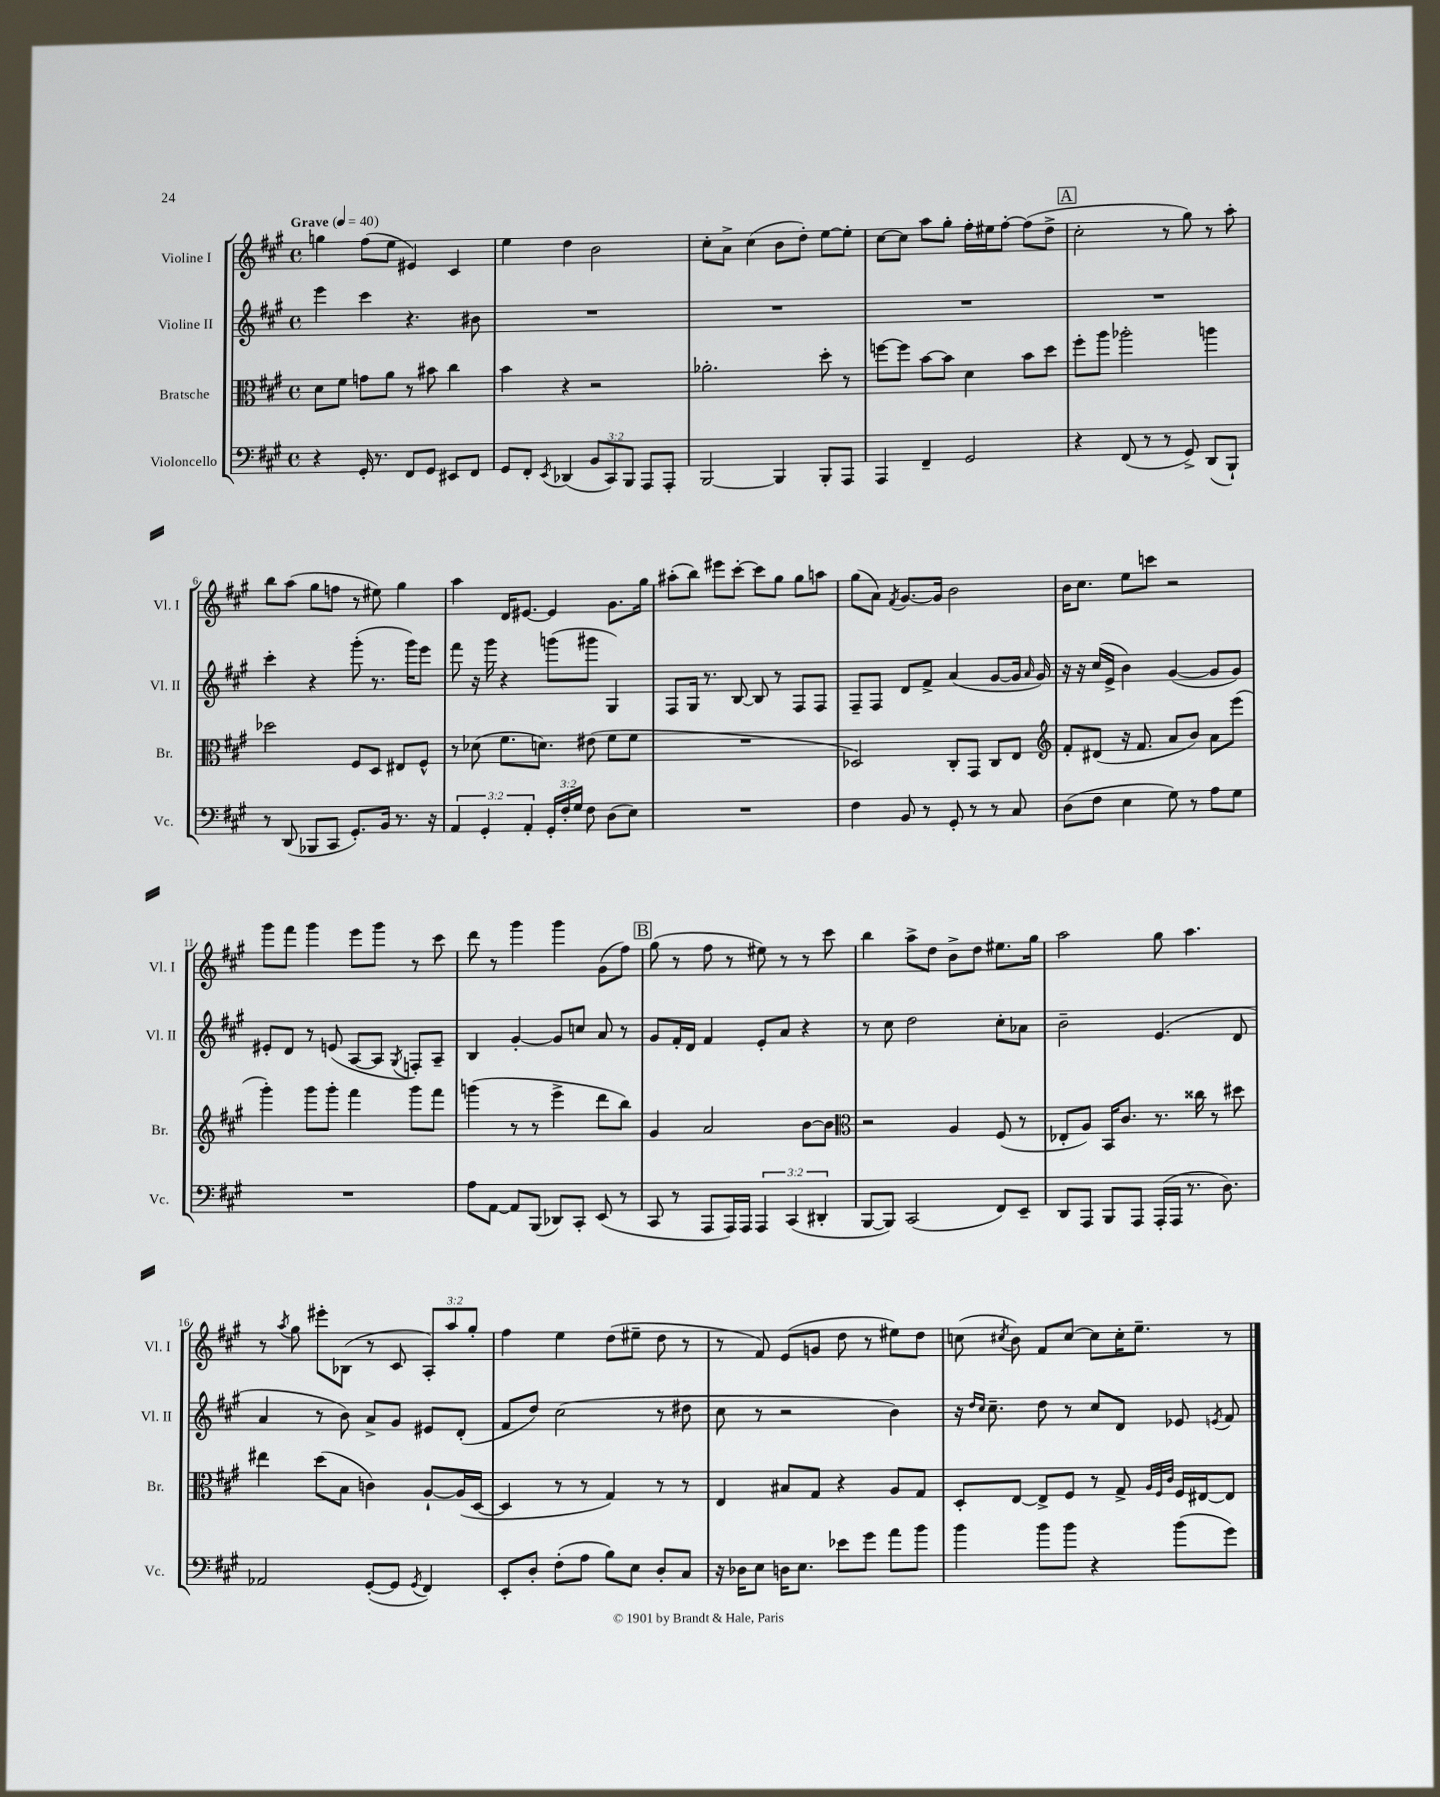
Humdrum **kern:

**kern	**kern	**kern	**kern
*part4	*part3	*part2	*part1
*staff4	*staff3	*staff2	*staff1
*I"Violoncello	*I"Bratsche	*I"Violine II	*I"Violine I
*I'Vc.	*I'Br.	*I'Vl. II	*I'Vl. I
*clefF4	*clefC3	*clefG2	*clefG2
*k[f#c#g#]	*k[f#c#g#]	*k[f#c#g#]	*k[f#c#g#]
*M4/4	*M4/4	*M4/4	*M4/4
*met(c)	*met(c)	*met(c)	*met(c)
*MM40	*MM40	*MM40	*MM40
=1	=1	=1	=1
!	!	!	!LO:TX:a:B:t=Grave
4r	8d\L	4eee\	4ggn\
.	8f#\J	.	.
16GG#'/	8gn\L	4ccc#\	(8ff#\L
8.r	.	.	.
.	8a\J	.	8ee\J
8FF#/L	8r	4.r	4e#X/)
8GG#/J	8b#X\	.	.
8EE#X/L	4cc#\	.	4c#/
8FF#/J	.	8b#X\	.
=2	=2	=2	=2
8GG#/L	4b\	1r	4ee\
8FF#'/J	.	.	.
8qEE/	.	.	.
(4DD-X/	4r	.	4dd\
12BB/L	2r	.	2b\
12CC#/)	.	.	.
12BBB/J	.	.	.
8AAA/L	.	.	.
8AAA'/J	.	.	.
=3	=3	=3	=3
[2BBB/	2.a-X'\	1r	8cc#'\L
.	.	.	8a^\J
.	.	.	(4cc#\
4BBB/]	.	.	8b\L
.	.	.	8dd'\J)
8BBB'/L	8dd'\	.	[8ee\L
8AAA/J	8r	.	8ee'\J]
=4	=4	=4	=4
4AAA/	[8ffn\L	1r	[8cc#\L
.	8ff\J]	.	8cc#\J]
4FF#~/	[8b\L	.	8aa\L
.	8b\J]	.	8gg#'\J
2GG#/	4d\	.	16ff#'\LL
.	.	.	16ee#X\J
.	.	.	[8ff#'\J
.	8b\L	.	(8ff#\L]
.	8dd\J	.	8dd^\J
!!LO:REH:place=s1:t=A
=5	=5	=5	=5
4r	8ff#'\L	1r	2cc#'\
.	8aa\J	.	.
(8FF#/	2aa-X'\	.	.
8r	.	.	.
8r	.	.	8r
8GG#^/)	.	.	8gg#\)
(8DD/L	4aan\	.	8r
8BBB`/J)	.	.	8aa'\
!!LO:LB:g=z
=6	=6	=6	=6
8r	2dd-X\	4ccc#'\	8bb\L
(8DD/	.	.	(8aa\J
8BBB-X/L	.	4r	8gg#\L
8CC#/J	.	.	8ffn\J
8.GG#'/L)	8F#/L	(8ggg#'\	8r
.	8D/J	8.r	8ee#X\)
16BB/Jk	.	.	.
8.r	8E#X/L	.	4gg#\
.	.	16ggg#\KL)	.
.	8F#^^/J	8eee\J	.
16r	.	.	.
=7	=7	=7	=7
6AA/	8r	8fff#\	4aa\
.	(8d-X\	16r	.
6GG#'/	.	.	.
.	.	16ggg#\	.
.	8.f#\L	4r	16d/KL
.	.	.	[8.e#X/J
6AA'/	.	.	.
.	8.dn\J)	.	.
24GG#'/LL	.	(8gggn\L	4e#/]
24F#'/	.	.	.
24G#/JJ	.	.	.
8F#\	(8e#X\	8ggg#X\J	.
(8D\L	8f#\L	4G#/)	8.g#\L
8E\J)	8f#\J	.	.
.	.	.	16gg#\Jk
=8	=8	=8	=8
1r	1r	8F#/L	(8aa#X'\L
.	.	16G#/Jk	8bb\J)
.	.	8.r	.
.	.	.	8eee#X\L
.	.	[8B/	[8ccc#'\J
.	.	8B/]	8ccc#\L]
.	.	8r	8gg#\J
.	.	8F#/L	8gg#\L
.	.	8F#/J	8aan\J
=9	=9	=9	=9
4F#\	2D-X/)	8F#~/L	(8gg#\L
.	.	8F#/J	8a\J)
.	.	.	8qf#/
8BB/	.	8d/L	[8.g#/L
8r	.	8f#^/J	.
.	.	.	16g#/Jk]
8GG#'/	8C#'/L	(4a/	2b\
8r	8GG#/J	.	.
8r	8C#/L	[8g#/L	.
8C#/	8E/J	16g#/Jk]	.
.	.	16qqa/	.
.	.	16g#/)	.
=10	=10	=10	=10
*	*clefG2	*	*
(8D\L	8f#'/L	16r	16b\KL
.	.	16r	8.cc#\J
8F#\J	(8d#X/J	(16cc#/LL	.
.	.	16e^/JJ	.
4E\	16r	4b\)	8ee\L
.	8.f#/	.	.
.	.	.	8cccn\J
8G#\)	8a/L	([4g#/	2r
8r	8b/J)	.	.
8A\L	8a\L	8g#/L]	.
8G#\J	(8eee\J	8g#/J)	.
!!LO:LB:g=z
=11	=11	=11	=11
1r	4ggg#'\)	8e#X'/L	8ggg#\L
.	.	8d/J	8fff#\J
.	8ggg#\L	8r	4ggg#\
.	8ggg#'\J	(8en/	.
.	4fff#\	[8A/L	8eee\L
.	.	8A/J]	8ggg#\J
.	.	8qG#/	.
.	8ggg#\L	8Fn'/L)	8r
.	8fff#\J	8A~/J	8ccc#\
=12	=12	=12	=12
8A\L	(4gggn\	4B/	8ddd\
[8AA\J	.	.	8r
8AA/L]	8r	[4g#'/	4ggg#\
(8BBB/J	8r	.	.
8DD-X/L)	4eee^\	8g#/L]	4ggg#\
8CC#'/J	.	8ccn/J	.
(8EE/	8ddd\L	8a/	(8g#\L
8r	8bb\J)	8r	8ff#\J)
!!LO:REH:place=s1:t=B
=13	=13	=13	=13
8CC#/	4g#/	8g#/L	(8gg#\
8r	.	16f#'/L	8r
.	.	16d/JJ	.
8AAA/L	2a/	4f#/	8ff#\
16AAA/L)	.	.	8r
16AAA/JJ	.	.	.
6AAA/	.	8e'/L	8ee#X\)
.	.	8a/J	8r
(6CC#/	.	.	.
.	[8b\L	4r	8r
6DD#X'/	.	.	.
.	8b\J]	.	8ccc#\
=14	=14	=14	=14
*	*clefC3	*	*
[8BBB/L	2r	8r	4bb\
8BBB/J])	.	8cc#\	.
(2CC#/	.	2dd\	8aa^\L
.	.	.	8dd\J
.	4A/	.	8b^\L
.	.	.	8dd\J
8FF#/L)	(8F#/	8cc#'\L	8.ee#X\L
8EE~/J	8r	8a-X\J	.
.	.	.	16gg#\Jk
=15	=15	=15	=15
8DD/L	8E-X'/L	2b~\	2aa\
8AAA/J	8A/J)	.	.
8BBB/L	16BB/KL	.	.
.	8.c#/J	.	.
8AAA/J	.	.	.
(16AAA'/LL	8.r	(4.e/	8gg#\
16AAA/JJ	.	.	.
8.r	.	.	4.aa\
.	16cc##X\	.	.
.	8r	.	.
8.D\)	.	.	.
.	8dd#X\	8d/	.
!!LO:LB:g=z
=16	=16	=16	=16
2AA-X/	4ee#X\	4a/	8r
.	.	.	8qaa/
.	.	.	8gg#\
.	(8dd\L	8r	8eee#X'\L
.	8B\J	8b\)	(8B-X\J
([8GG#'/L	4cn\)	8a^/L	8r
8GG#/J]	.	8g#/J	8c#/
8qGG#/	.	.	.
4FF#/)	[8A`/L	8e#X/L	12A'/L)
.	.	.	12aa/
.	(16A/L]	(8d'/J	.
.	.	.	12gg#'/J
.	[16D/JJ	.	.
=17	=17	=17	=17
8EE'/L	4D/]	8f#/L	4ff#\
8D'/J	.	8dd/J)	.
(8F#'\L	8r	(2cc#\	4ee\
8A\J	8r	.	.
8B\L)	4G#/)	.	(8dd\L
8E\J	.	.	8ee#X~\J
8D'/L	8r	8r	8dd\
8C#/J	8r	8dd#X\	8r
=18	=18	=18	=18
16r	4E/	8cc#\	8r
16D-X\KL	.	.	.
8E\J	.	8r	8f#/)
16Dn\KL	8B#X/L	2r	(8e/L
8.E\J	.	.	.
.	8G#/J	.	8gn/J
8e-X\L	4r	.	8dd\
8g#\J	.	.	8r
8a\L	8A/L	4b\)	8ee#X\L)
8b\J	8G#/J	.	8dd\J
=19	=19	=19	=19
4b\	8D'/L	16r	(8ccn\
.	.	16qqdd/LL	.
.	.	16qqcc#/JJ	.
.	.	8.cc#~\	.
.	.	.	8qcc#X/
.	[8E/J	.	8b\)
8b\L	8E^/L]	8dd\	8f#/L
8b\J	8F#/J	8r	[8cc#/J
4r	8r	8cc#/L	8cc#\L]
.	8G#^/	8d/J	16cc#'\K
.	.	.	8.ee~\J
.	32qqA/LLL	.	.
.	32qqF#/	.	.
.	32qqc#/JJJ	.	.
(8b\L	16F#/LL	8e-X/	.
.	[16E#X/J	.	.
.	.	8qen/	.
8g#\J)	8E#/J]	8f#/	8r
==	==	==	==
*-	*-	*-	*-
